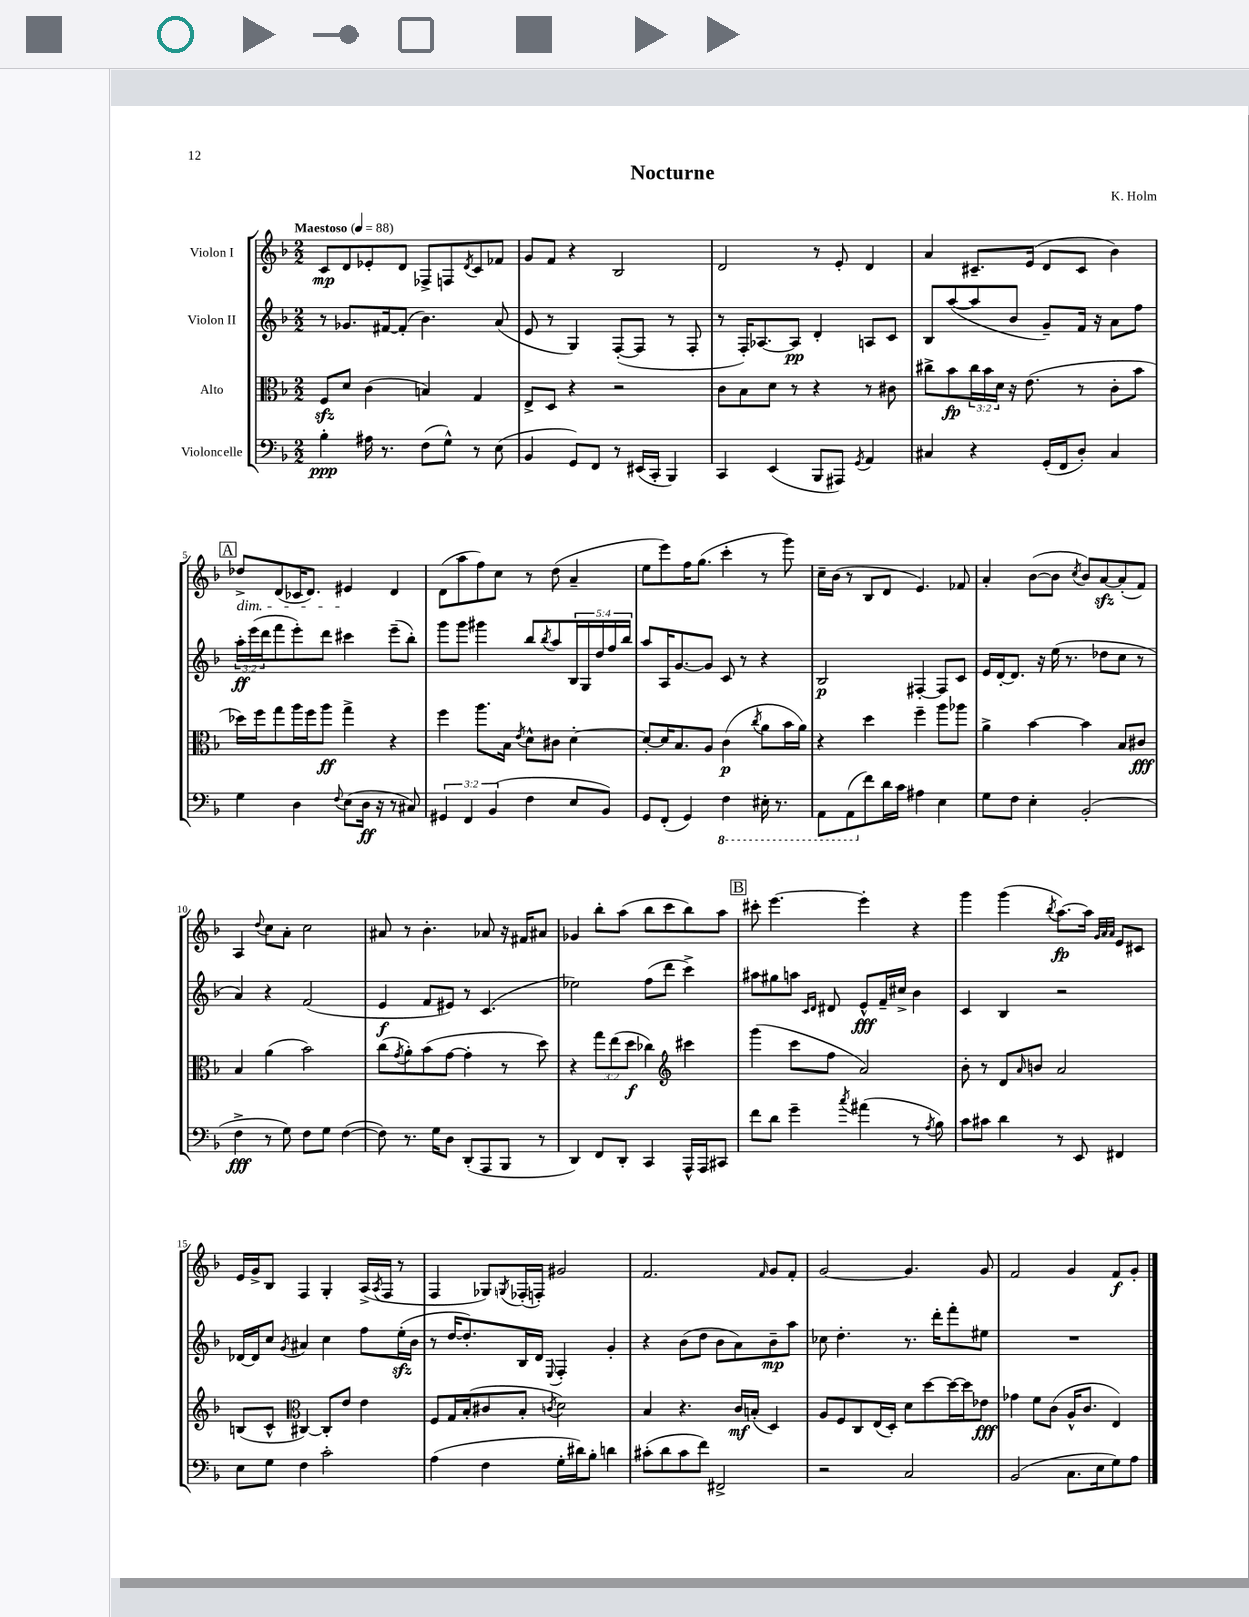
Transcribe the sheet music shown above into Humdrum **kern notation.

**kern	**kern	**kern	**kern
*staff4	*staff3	*staff2	*staff1
*clefF4	*clefC3	*clefG2	*clefG2
*k[b-]	*k[b-]	*k[b-]	*k[b-]
*M2/2	*M2/2	*M2/2	*M2/2
*MM88	*MM88	*MM88	*MM88
4B-'	8F	8r	8c
.	8d	8.g-	8d
16A#	(4c	.	8e-'
8.r	.	[16f#	.
.	.	(8f#']	8d
(8F	4B)	4.b-)	8F-^
8G^^)	.	.	8F
.	.	.	8qd
8r	4G	.	8c
(8E	.	(8a	8f-
=	=	=	=
4BB-	8E^	8e	8g
.	8D	8r	8f
8GG)	4r	4G)	4r
8FF	.	.	.
8r	2r	([8F'	2B-
(16EE#	.	8F]	.
16CC'	.	.	.
4BBB-)	.	8r	.
.	.	8F'	.
=	=	=	=
4CC	8c	8r	2d
.	8B-	16F')	.
.	.	[8.A-	.
(4EE	8d	.	.
.	8r	8A-]	.
8BBB-	4r	4d'	8r
8AAA#)	.	.	8e'
8qGG	.	.	.
4AA	8r	8A	4d
.	8c#	8c	.
=	=	=	=
4C#	8cc#^	8B-	4a
.	8b-	([8aa	.
4r	24cc#	8aa]	8.c#~
.	24b-	.	.
.	24d	.	.
.	16r	8b-	.
.	(8.e	.	(16e
(16GG'	.	8g~)	8d
16FF	.	.	.
8D')	8r	16f	8c#
.	.	16r	.
4C#	8c'	8a	4b-)
.	8b-	8ff	.
=	=	=	=
4G	16dd-)	24aa'	8dd-^
.	.	(24eee	.
.	16ff	.	.
.	.	24ddd	.
.	8gg	8fff	(8d
4D	16aa	8eee')	16c-
.	16ff	.	8.d)
.	8aa	8ddd	.
8qqF	.	.	.
(8E	4gg^	4ccc#	4e#
16D	.	.	.
16r	.	.	.
8r	4r	(8eee~	4d
8C#)	.	8bb-')	.
=	=	=	=
6GG#	4ff	8ggg	(8d
.	.	8ggg	8aa
6FF	.	.	.
.	8.aa	4ggg#	8ff)
(6BB-	.	.	.
.	.	.	8cc
.	16B-	.	.
.	8qe	.	.
4F	8d^^	8bb-	8r
.	.	8qbb-	.
.	8c#	8aa	(8dd
8E	[4d'	20B-	4a~
.	.	20G	.
.	.	20dd	.
8BB-)	.	.	.
.	.	20ff	.
.	.	20bb-	.
=	=	=	=
8GG	8d'_	8aa	8ee
(8FF'	16d]	16A	8eee)
.	8.B-	[8.g	.
4GG)	.	.	16ff
.	.	.	(8.gg
.	8A	8g]	.
4FF	(4c	8c	4ccc'
.	.	8r	.
.	8qcc	.	.
16EE#'	8a	4r	8r
8.r	.	.	.
.	16b-	.	8ggg)
.	16a)	.	.
=	=	=	=
8AAA	4r	2B-	16cc~
.	.	.	(16b-
(8AAA	.	.	8r
8f)	4dd	.	8B-
16d	.	.	8d
16c	.	.	.
4A#	4ff~	[4F#'	4.e)
4E	8aa	8F#]	.
.	8aa-	8c	8f-
=	=	=	=
8G	4a^	16e	4a'
.	.	[16d'	.
8F	.	8.d]	.
4E'	[4b-	.	([8b-
.	.	16r	.
.	.	(16ee	8b-]
.	.	8.r	.
.	.	.	8qcc
(2BB-'	4b-]	.	8b-)
.	.	8dd-	[8a
.	8B-	8cc	(8a']
.	8c#	8r	8f)
=	=	=	=
4F^	4B-	4a)	4A
.	.	.	8qqdd
8r	(4a	4r	8cc
8G)	.	.	8a'
8F	2b-)	(2f	2cc
8G	.	.	.
([4F	.	.	.
=	=	=	=
8F])	(8cc	4e	8a#
.	8qg	.	.
8.r	8a')	.	8r
.	(8b-	8f	4.b-'
16G	.	.	.
8D	[8g	8e#)	.
(8DD'	4g']	8r	.
8AAA	.	(4.c	8a-
8BBB-	8r	.	16r
.	.	.	16f#
8r	8dd)	.	8a#
=	=	=	=
4DD)	4r	2ee-)	4g-
8FF	12gg	.	8bb-'
.	(12ee	.	.
8DD'	.	.	(8aa
.	12dd	.	.
4CC	4cc-)	(8ff	8bb-
.	.	8ddd	8ccc
*	*clefG2	*	*
16AAA^^	4ccc#	4ccc^)	8bb-)
16AAA	.	.	.
8CC#	.	.	8aa
=	=	=	=
8f	(4ggg	8aa#	8ccc#'
8d	.	8gg#	[4.eee
4g~	8ccc	8aa	.
.	.	16qqc	.
.	.	16qqd	.
.	8ff	8d#	.
8qcc	.	.	.
(4a#	2a)	8e^^	4eee']
.	.	16f~	.
.	.	16cc#^	.
8r	.	4b-	4r
8qA	.	.	.
8B-)	.	.	.
=	=	=	=
8c	8b-'	4c	4ggg
8c#	8r	.	.
4d	8d	4B-	(4ggg
.	16qqa	.	.
.	8b	.	.
.	.	.	8qbb-
8r	2a	2r	[8.aa)
8EE	.	.	.
.	.	.	16aa]
.	.	.	32qqg
.	.	.	32qqa
.	.	.	32qqa
4FF#	.	.	8e
.	.	.	8c#
=	=	=	=
8E	(8B	[16d-	16e
.	.	16d-]	16g^
8G	8c^^	8cc	8B-
*	*clefC3	*	*
.	.	8qg	.
4F	[4C#)	4a#	4F
2c'	8C#']	4cc	4G'
.	8e	.	.
.	4e	8ff	(16A^
.	.	.	8qA
.	.	.	16F
.	.	(16ee'	8r
.	.	16b-	.
=	=	=	=
(4A	8F	8r	4F
.	16G	[16dd	.
.	(16B-'	8.dd'])	.
4F	8c#	.	8G-)
.	.	.	8qG
.	8B-'	16B-	(16F-'
.	.	16d	16F')
.	8qc	8qqE	.
16G'	2d)	4F'	2g#
16d#)	.	.	.
8B-'	.	.	.
4d	.	4g'	.
=	=	=	=
(8c#'	4B-	4r	2.f
8d	.	.	.
8c#	4.r	(8b-	.
8f)	.	8dd	.
2FF#^	.	8b-	.
.	16c	8a)	.
.	(16B'	.	.
.	.	.	16qqf
.	4D)	8b-~	8g
.	.	8aa	8f'
=	=	=	=
2r	8A	8cc-	[2g
.	8F	4.dd'	.
.	8C	.	.
.	(16E	.	.
.	16D')	.	.
2C	8d	8.r	4.g]
.	[8dd	.	.
.	.	16ddd'	.
.	16dd_	8fff'	.
.	16dd]	.	.
.	8e-	8ee#	8g
=	=	=	=
(2BB-	4g-	1r	2f
.	8f	.	.
.	(8c	.	.
8.C	16A^^	.	4g
.	8.c	.	.
16E	.	.	.
8G)	4E)	.	8f
8A	.	.	8g'
==	==	==	==
*-	*-	*-	*-
